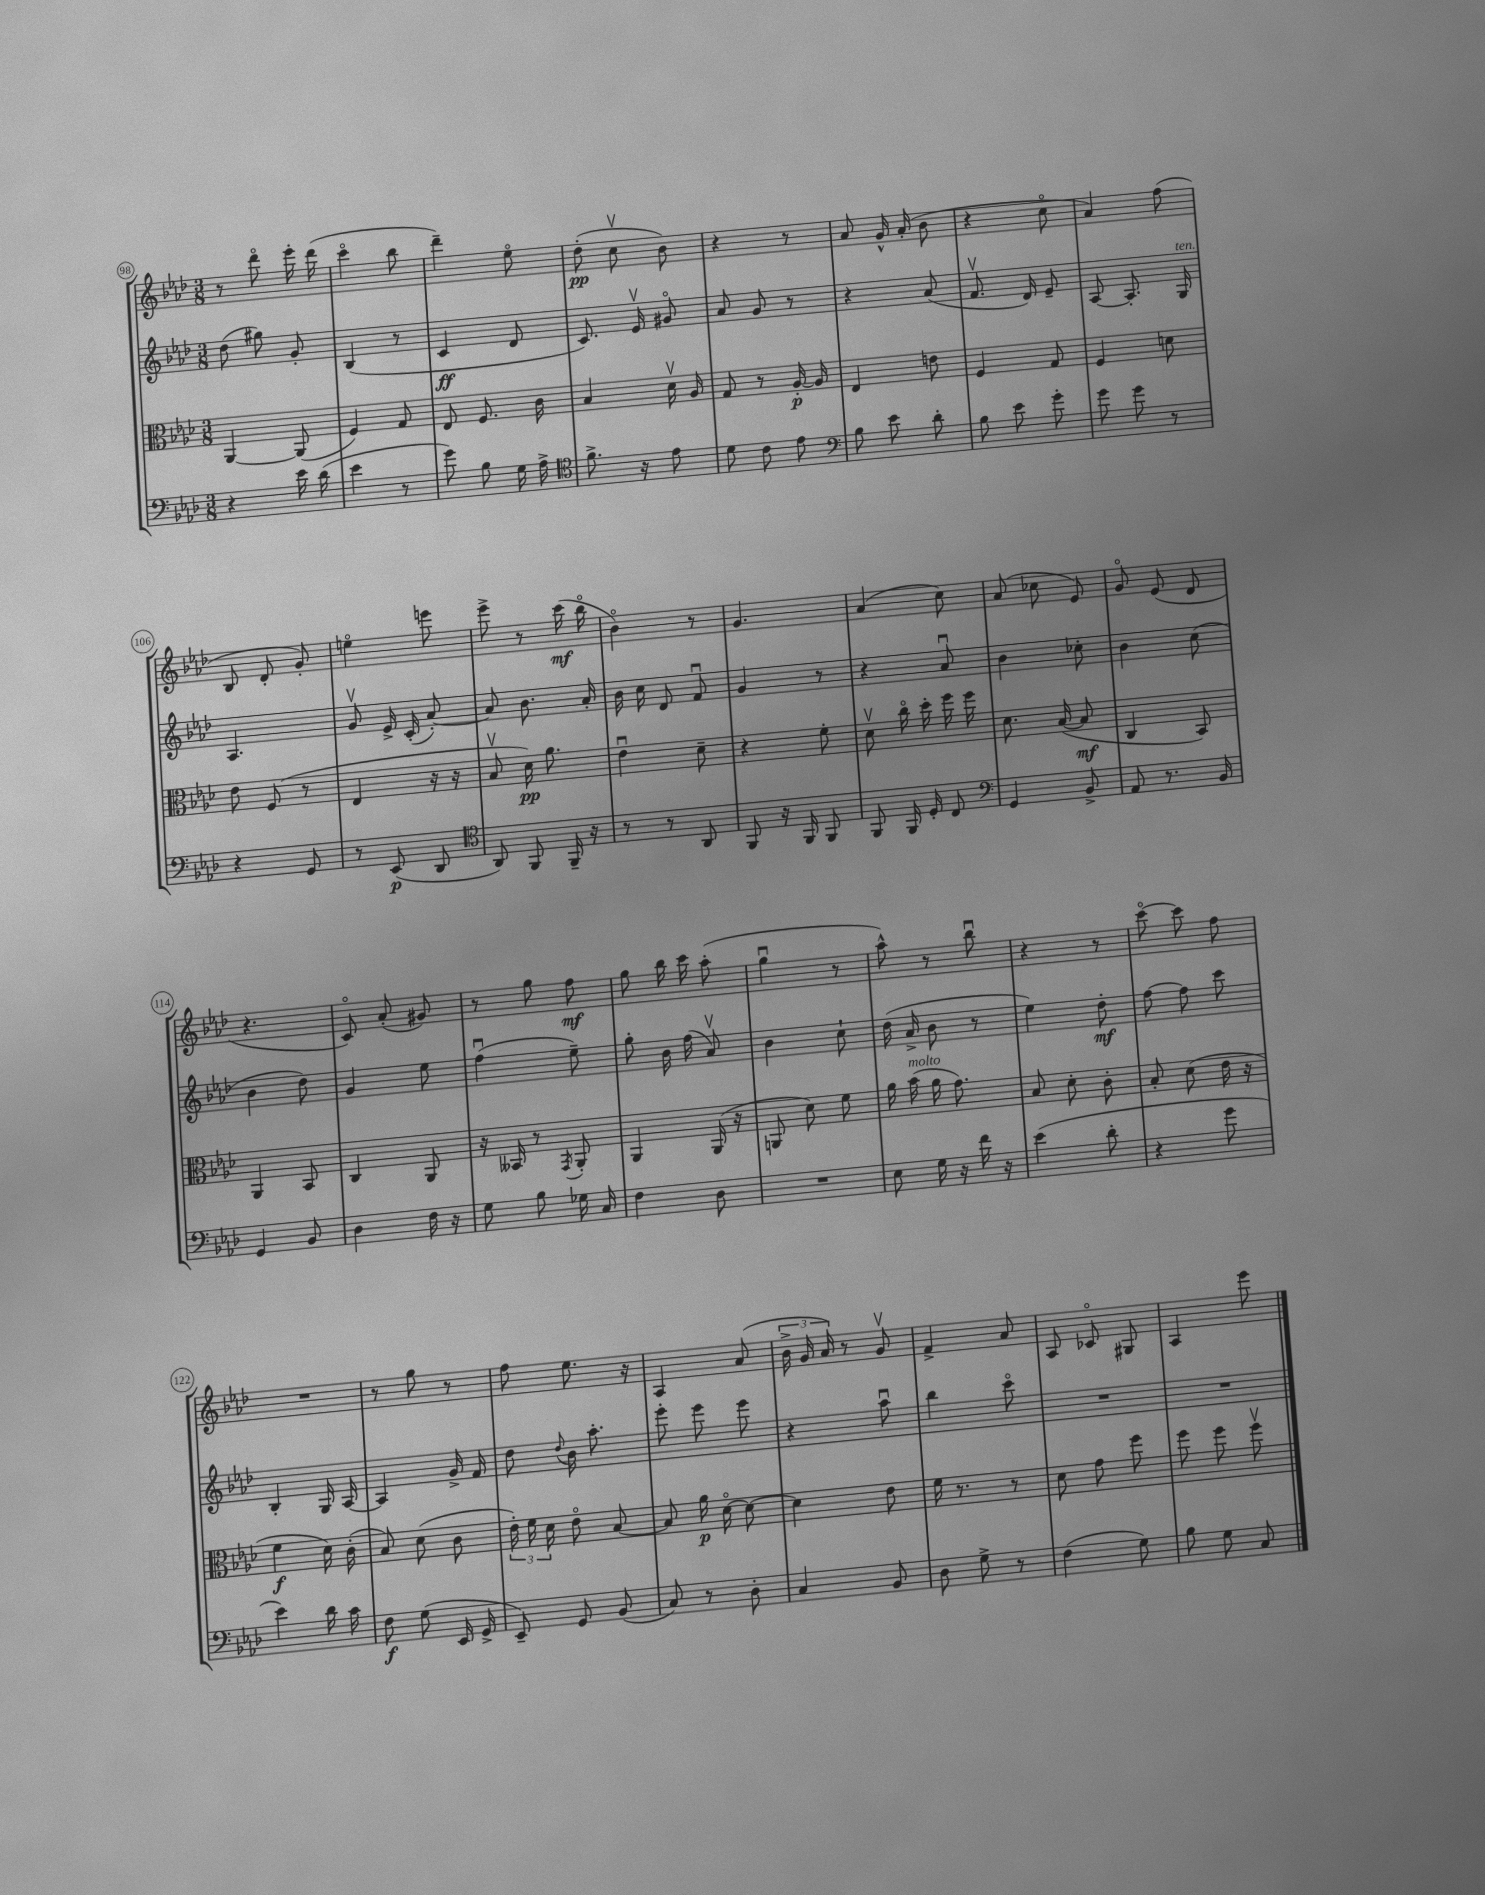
<<
\new StaffGroup <<
\new Staff = "s0" {
    \clef treble \key aes \major \numericTimeSignature \time 3/8
    \autoBeamOff r8 des'''8\flageolet ees'''16-. des'''16( |
    c'''4\flageolet bes''8 |
    des'''4--) ees''8\flageolet |
    des''8-.\pp( c''8\upbow bes'8) |
    r4 r8 |
    aes'8 g'16-^ aes'16-.( bes'8 |
    r4 c''8\flageolet |
    aes'4) f''8( |
    bes8 des'8-. g'8-.) |
    e''4\flageolet e'''8 |
    ees'''8-> r8 c'''16\mf( bes''16\flageolet |
    bes'4\flageolet) r8 |
    g'4. |
    aes'4( c''8) |
    aes'8( ces''8 ees'8) |
    g'8\flageolet ees'8( des'8 |
    r4. |
    c'8\flageolet) aes'8-.( gis'8) |
    r8 g''8 f''8\mf |
    g''8 bes''16 c'''16 aes''8-.( |
    g''4\downbow r8 |
    aes''8-^) r8 bes''8\downbow |
    r4 r8 |
    c'''8~\flageolet c'''8 f''8 |
    R4. |
    r8 g''8 r8 |
    f''8 ees''8. r16 |
    aes4 aes'8( |
    \tuplet 3/2 { bes'16-> g'16 aes'16) } r8 g'8\upbow |
    f'4-> aes'8 |
    aes8 ces'8\flageolet gis8 |
    aes4 ees'''8 \bar "|." |
}
\new Staff = "s1" {
    \clef treble \key aes \major \numericTimeSignature \time 3/8
    \autoBeamOff des''8( gis''8) g'8-. |
    bes4( r8 |
    c'4\ff des'8 |
    c'8.) ees'16\upbow gis'8\flageolet |
    aes'8 g'8 r8 |
    r4 aes'8( |
    f'8.\upbow des'16) ees'8-- |
    aes8~ aes8.-. g16^\markup { \italic "ten." } |
    aes4. |
    g'8\upbow ees'16-> c'16-.( aes'8~-.) |
    aes'8 bes'8. aes'16-. |
    bes'16 c''16 des'8 f'8\downbow |
    g'4 r8 |
    r4 aes'8\downbow |
    bes'4 ces''8-. |
    bes'4 c''8( |
    bes'4 des''8) |
    g'4 ees''8 |
    f''4\downbow( ees''8--) |
    g''8-. bes'16 f''16( aes'8\upbow) |
    bes'4 c''8-! |
    des''16( aes'16-> bes'8 r8 |
    ees''4) des''8-.\mf |
    f''8~ f''8 c'''8 |
    bes4-. g16 aes16~ |
    aes4 g'16-> f'16 |
    des''8 \appoggiatura { des''8 } bes'16 aes''8.-. |
    ees'''8-. ees'''8 ees'''8 |
    r4 aes''8\downbow |
    bes''4 c'''8\flageolet |
    R4. |
    R4. \bar "|." |
}
\new Staff = "s2" {
    \clef alto \key aes \major \numericTimeSignature \time 3/8
    \autoBeamOff aes,4~ aes,8( |
    f4) g8 |
    ees8 f8. c'16 |
    bes4 des'16\upbow aes16 |
    g8 r8 aes16~-.\p aes16 |
    ees4 e'8 |
    f4 g8 |
    f4 d'8 |
    ees'8 f8( r8 |
    ees4 r16 r16 |
    bes8\upbow des'16\pp) aes'8. |
    ees'4\downbow des'8-- |
    r4 f'8-. |
    des'8\upbow c''16\flageolet des''16-. f''16 f''16 |
    des'8. bes16~( bes8\mf |
    c4 bes,8) |
    aes,4 bes,8 |
    c4 aes,8 |
    r16 beses,16 r8 \acciaccatura { g,8 } aes,8-. |
    aes,4 aes,16( r16 |
    a,8 des'8) f'8 |
    aes'16 bes'16^\markup { \italic "molto" }( aes'16 g'8.) |
    bes8 des'8-. c'8-. |
    bes8-. des'8( ees'16 r16 |
    f'4\f des'16) c'16-.( |
    bes8) des'8( c'8 |
    \tuplet 3/2 { ees'16-.) f'16 des'16 } ees'8\flageolet bes8~ |
    bes8 aes'16\p des'16~\flageolet des'8~ |
    des'4 ees'8 |
    f'16 r8. r8 |
    des'8 g'8 f''8 |
    f''8 f''8 f''8\upbow \bar "|." |
}
\new Staff = "s3" {
    \clef bass \key aes \major \numericTimeSignature \time 3/8
    \autoBeamOff r4 ees'16 des'16( |
    ees'4 r8 |
    g'8) bes8 g16 aes16-> |
    \clef tenor f'8.-> r16 ees'8 |
    des'8 c'8 ees'8 |
    \clef bass bes8 ees'8 des'8-. |
    bes8 ees'8 g'8-. |
    g'8 g'8 r8 |
    r4 g,8 |
    r8 ees,8\p( des,8 |
    \clef tenor aes,8) f,8 f,16-- r16 |
    r8 r8 aes,8 |
    f,8 r16 f,16 f,8 |
    f,8 f,16 des16-. c8 |
    \clef bass g,4 bes,8-> |
    aes,8 r8. bes,16 |
    g,4 bes,8 |
    des4 f16 r16 |
    g8 bes8 ges16 c16 |
    f4 des8 |
    R4. |
    ees8 g16 r16 f'16 r16 |
    ees'4( des'8-. |
    r4 g'8 |
    ees'4) des'16 c'16 |
    f8\f g8( ees,16 g,16-> |
    ees,8--) g,8 bes,8( |
    c8) r8 des8-. |
    c4 bes,8 |
    des8 g8-> r8 |
    f4( g8) |
    bes8 g8 c8 \bar "|." |
}
>>
>>
\layout { \context { \Score currentBarNumber = #98 \override BarNumber.stencil = #(make-stencil-circler 0.1 0.3 ly:text-interface::print) } }
